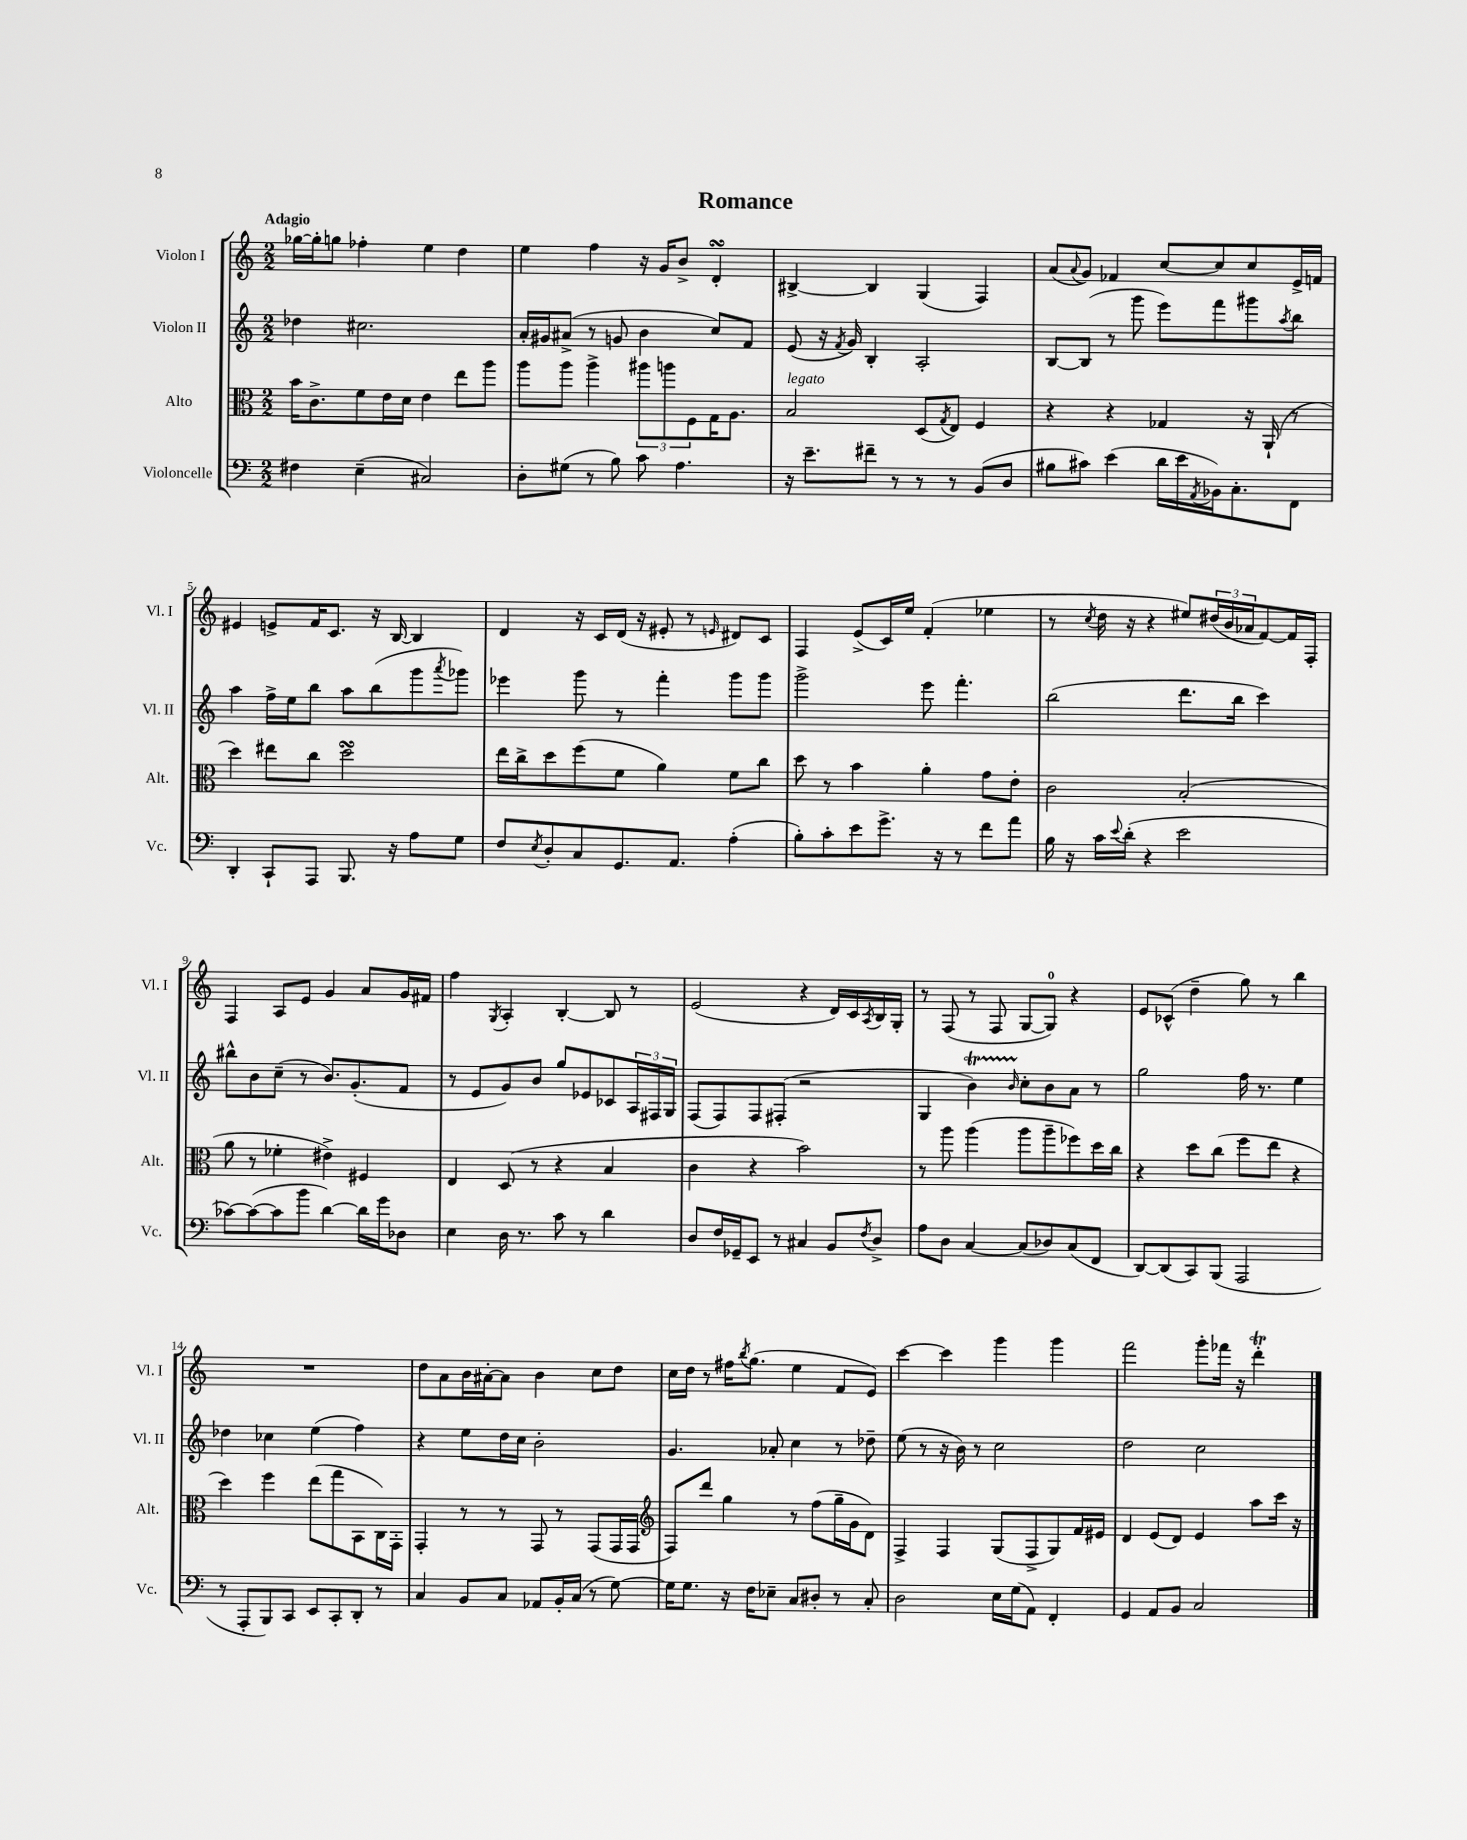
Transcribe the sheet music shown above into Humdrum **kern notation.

**kern	**kern	**kern	**kern
*part4	*part3	*part2	*part1
*staff4	*staff3	*staff2	*staff1
*I"Violoncelle	*I"Alto	*I"Violon II	*I"Violon I
*I'Vc.	*I'Alt.	*I'Vl. II	*I'Vl. I
*clefF4	*clefC3	*clefG2	*clefG2
*k[]	*k[]	*k[]	*k[]
*M2/2	*M2/2	*M2/2	*M2/2
=1	=1	=1	=1
!	!	!	!LO:TX:a:B:t=Adagio
4F#X\	16b\KL	4dd-X\	[16gg-X\LL
.	8.c^\	.	16gg-'\J]
.	.	.	8ggn\J
(4E~\	8f\	2.cc#X\	4ff-X'\
.	16e\L	.	.
.	16d\JJ	.	.
2C#X/)	4e\	.	4ee\
.	8ee\L	.	4dd\
.	8aa\J	.	.
=2	=2	=2	=2
8D'\L	8aa\L	16a'/LL	4ee\
.	.	16g#X/J	.
(8G#X\J	8aa\J	(8a#X^/J	.
8r	4aa^\	8r	4ff\
8B\)	.	8gn/	.
8c\	12aa#X\L	4b\	16r
.	.	.	16g/KL
.	12aan\	.	.
4.A\	.	.	8b^/J
.	12F\	.	.
.	16G\K	8cc/L)	4dsSSS'/
.	8.A\J	.	.
.	.	8f/J	.
=3	=3	=3	=3
!	!LO:TX:a:i:t=legato	!	!
16r	2B/	(8e/	[4B#X^/
8.e~\L	.	.	.
.	.	16r	.
.	.	8qf/	.
.	.	16g/)	.
8f#X~\J	.	4B'/	4B#/]
8r	.	.	.
8r	(8D/L	2A'/	(4G/
.	8qG/	.	.
8r	8E/J)	.	.
(8BB/L	4F/	.	4F/)
8D/J	.	.	.
=4	=4	=4	=4
8B#X\L	4r	[8B/L	(8a/L
.	.	.	8qqa/
8c#X\J)	.	(8B/J]	8g/J)
(4e\	4r	8r	4f-X/
.	.	8ggg\	.
16d\LL	4G-X/	8eee\L)	[8cc/L
16e\	.	.	.
8qAA/	.	.	.
16BB-X\J)	.	8fff\	8cc/]
8.C'\	.	.	.
.	16r	8ggg#X\	8cc/
.	(16AA`/	.	.
.	.	8qaa/	.
8FF\J	8r	8bb\J	16e^/L
.	.	.	16fn/JJ
!!LO:LB:g=z
=5	=5	=5	=5
4DD'/	4dd\)	4aa\	4e#X/
8CC`/L	8ee#X\L	16ff^\LL	8en^/L
.	.	16ee\J	.
8AAA/J	8cc\J	8bb\J	16f/K
.	.	.	8.c/J
8.BBB/	2ddsSSS\	8aa\L	.
.	.	(8bb\	16r
16r	.	.	[16B/
8A\L	.	8ggg\	4B/]
.	.	8qaaa/	.
8G\J	.	8ggg-X\J)	.
=6	=6	=6	=6
8F/L	16ee\LL	4eee-X\	4d/
.	16cc^\J	.	.
8qE/	.	.	.
8D'/	8dd\	.	.
8C/	(8ff\	8ggg\	16r
.	.	.	16c/LL
8.GG/	8f\J	8r	(16d/JJ
.	.	.	16r
.	4a\)	4fff'\	8e#X'/
8.AA/J	.	.	.
.	.	.	8r
.	.	.	16qqen/
(4A'\	8f\L	8ggg\L	8d#X/L)
.	8cc\J	8ggg\J	8c/J
=7	=7	=7	=7
8B'\L)	8dd\	2ggg^\	4F/
8c'\	8r	.	.
8e\	4b\	.	(8e^/L
8.g^\J	.	.	16c/L)
.	.	.	16ee/JJ
.	4a'\	8eee\	(4f'/
16r	.	.	.
8r	.	4.fff'\	.
8f\L	8g\L	.	4ee-X\
8a\J	8e'\J	.	.
=8	=8	=8	=8
16B\	2c\	(2bb\	8r
16r	.	.	.
.	.	.	8qcc/
16c\LL	.	.	16dd\
8qqe/	.	.	.
(16d'\JJ	.	.	16r
4r	.	.	4r
2e\	(2B'/	8.ddd\L	8ee#X/L)
.	.	.	(24dd#X/L
.	.	.	24b/
.	.	16bb\Jk	.
.	.	.	24a-X/J
.	.	4ccc\)	[8f/)
.	.	.	16f/L]
.	.	.	16F'/JJ
!!LO:LB:g=z
=9	=9	=9	=9
[8c-X\L)	8a\	8bb#X^^\L	4F/
(8c-\_	8r	8b\	.
8c-\]	4f-X'\	(8cc~\J	8A/L
8b\J	.	8r	8e/J
[4d\)	4e#X^\)	8.b/L)	4g/
.	.	(8.g'/	.
16d\LL]	4F#X/	.	8a/L
16g\J	.	.	.
8D-X\J	.	8f/J	16g/L
.	.	.	16f#X/JJ
=10	=10	=10	=10
4E\	4E/	8r	4ff\
.	.	8e/L	.
.	.	.	8qG/
16D\	(8D/	8g/)	4A'/
8.r	.	.	.
.	8r	8b/J	.
8c\	4r	8gg/L	[4B'/
8r	.	8e-X/	.
4d\	4B/	8c-X/	8B/]
.	.	24A/L	8r
.	.	24F#X/	.
.	.	24G/JJ	.
=11	=11	=11	=11
8D/L	4c\	(8F/L	(2e/
16F/L	.	8F/)	.
16GG-X~/J	.	.	.
8EE/J	4r	8F/	.
8r	.	(8F#X'/J	.
4C#X/	2b\)	2r	4r
8BB/L	.	.	16d/LL)
.	.	.	16c/
8qF/	.	.	8qA/
8D^/J	.	.	16B/
.	.	.	16G'/JJ
=12	=12	=12	=12
8A\L	8r	4G/	8r
8D\J	8aa\	.	(8F/
[4C/	(4aa\	4bt\)	8r
.	.	.	8F/
.	.	16qqb/	.
(8C/L]	8aa\L	8cc'\L	[8G/L
8D-X/)	8aa~\	8b\	8G/J])
(8C/	8ff-X\)	8a\J	4r
8FF/J	16dd\L	8r	.
.	16cc\JJ	.	.
=13	=13	=13	=13
[8DD/L)	4r	2gg\	8e/L
(8DD/]	.	.	(8c-X^^/J
8CC/)	8dd\L	.	4dd~\
(8BBB/J	(8cc\J	.	.
2AAA/	8ff\L	16ff\	8gg\)
.	.	8.r	.
.	8ee\J	.	8r
.	4r	4ee\	4bb\
!!LO:LB:g=z
=14	=14	=14	=14
8r	4dd\)	4dd-X\	1r
8AAA'/L	.	.	.
8BBB/)	4ff\	4cc-X\	.
8CC/J	.	.	.
8EE/L	(8ee\L	(4ee\	.
8CC'/	8gg\	.	.
8DD'/J	8BB\	4ff\)	.
8r	16C\L)	.	.
.	16GG'\JJ	.	.
=15	=15	=15	=15
4C/	4GG'/	4r	8dd\L
.	.	.	8a\
8BB/L	8r	8ee\L	16b\L
.	.	.	[16a#X'\J
8C/J	8r	16dd\L	8a#\J]
.	.	16cc\JJ	.
8AA-X/L	8GG/	2b'\	4b\
16BB'/L	8r	.	.
(16C/JJ	.	.	.
8r	(8GG/L	.	8cc\L
[8G\)	16GG/L	.	8dd\J
.	16GG/JJ	.	.
=16	=16	=16	=16
*	*clefG2	*	*
16G\KL]	8F/L)	4.g/	16cc\LL
8.G\J	.	.	16dd\JJ
.	8ddd/J	.	8r
16r	4gg\	.	16ff#X\KL
.	.	.	8qbb/
16F\KL	.	.	(8.gg\J
8E-X~\J	.	8a-X'/	.
8C/L	8r	4cc\	4ee\
8D#X'/J	(8ff\L	.	.
8r	16gg~\L	8r	8f/L
.	16g\J	.	.
8C'/	8d\J)	8dd-X~\	8e/J)
=17	=17	=17	=17
2D\	4F^/	(8ee\	[4ccc\
.	.	8r	.
.	4F/	16r	4ccc\]
.	.	16b\)	.
.	.	8r	.
16E\LL	(8G/L	2cc\	4ggg\
(16G\J	.	.	.
8AA\J)	8F^/	.	.
4FF'/	8G/)	.	4ggg\
.	16f/L	.	.
.	16e#X/JJ	.	.
=18	=18	=18	=18
4GG/	4d/	2dd\	2fff\
8AA/L	(8e/L	.	.
8BB/J	8d/J)	.	.
2C/	4e/	2cc\	8ggg'\L
.	.	.	16fff-X\Jk
.	.	.	16r
.	8aa\L	.	4dddT'\
.	16ccc\Jk	.	.
.	16r	.	.
==	==	==	==
*-	*-	*-	*-
